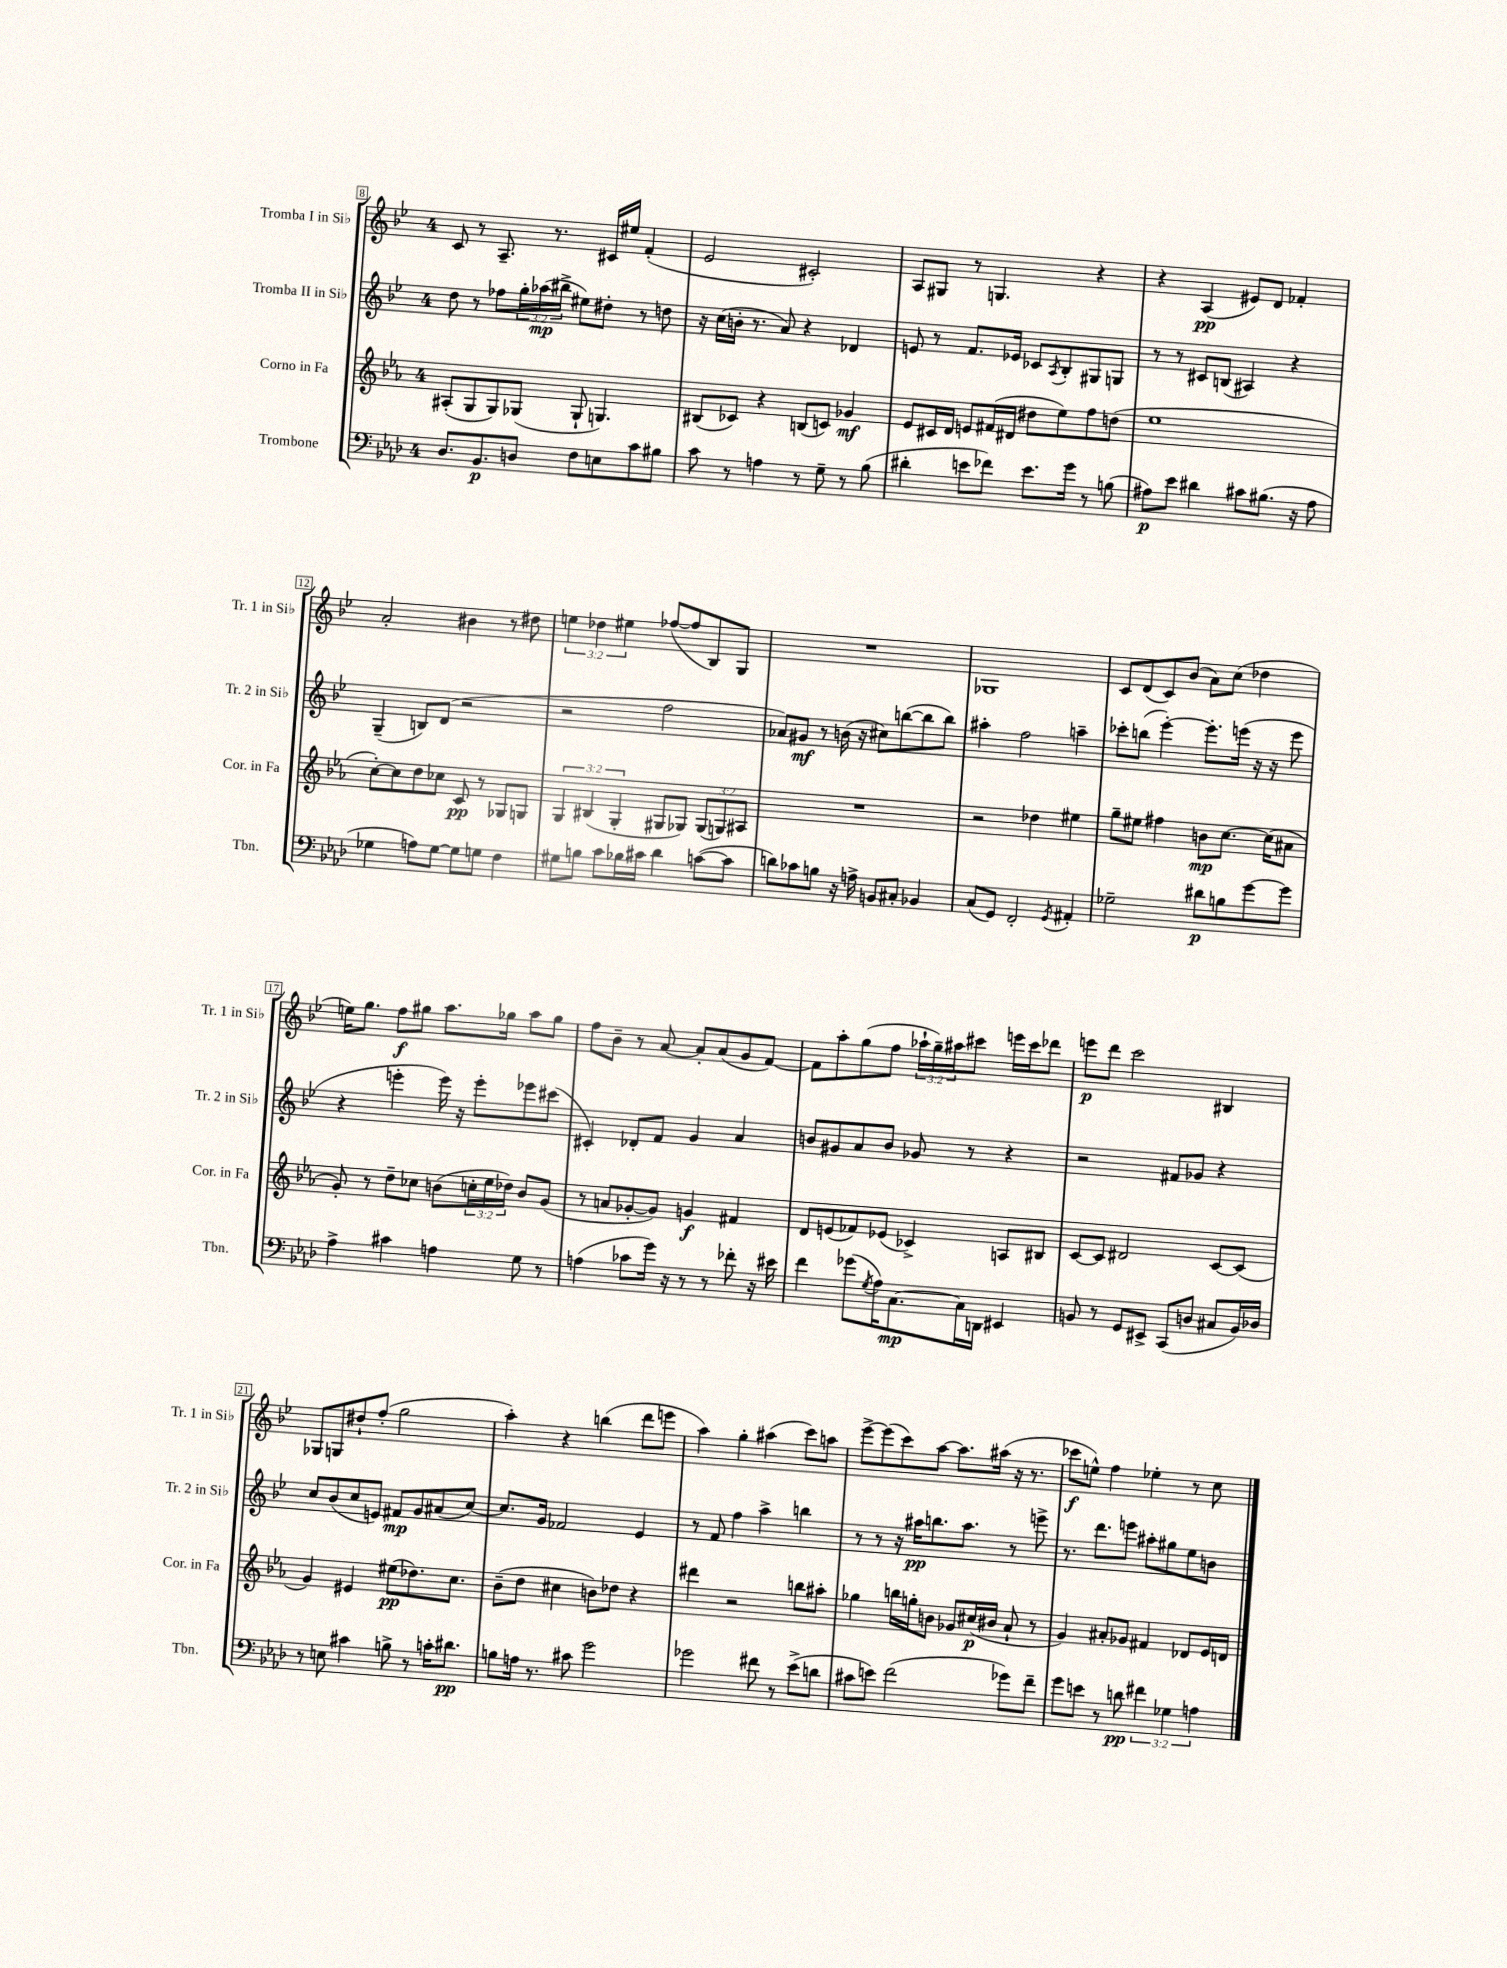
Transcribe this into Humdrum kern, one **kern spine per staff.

**kern	**dynam	**kern	**dynam	**kern	**dynam	**kern	**dynam
*part4	*part4	*part3	*part3	*part2	*part2	*part1	*part1
*staff4	*staff4	*staff3	*staff3	*staff2	*staff2	*staff1	*staff1
*I"Trombone	*	*I"Corno in Fa	*	*I"Tromba II in Si♭	*	*I"Tromba I in Si♭	*
*I'Tbn.	*	*I'Cor. in Fa	*	*I'Tr. 2 in Si♭	*	*I'Tr. 1 in Si♭	*
*clefF4	*	*clefG2	*	*clefG2	*	*clefG2	*
*k[b-e-a-d-]	*	*k[b-e-a-]	*	*k[b-e-]	*	*k[b-e-]	*
*M4/4	*	*M4/4	*	*M4/4	*	*M4/4	*
=8	=8	=8	=8	=8	=8	=8	=8
8.D-/L	.	(8A#X'/L	.	8dd\	.	8c/	.
.	.	8G/	.	8r	.	8r	.
8.BB-/	p	.	.	.	.	.	.
.	.	8G/)	.	8ff-X\L	.	8.A~/	.
8Dn/J	.	(8G-X/J	.	24gg'\L	.	.	.
.	.	.	.	(24aa-X\	mp	.	.
.	.	.	.	.	.	8.r	.
.	.	.	.	24bb#X^\JJ	.	.	.
8F\L	.	8G-`/	.	8ee#X\L)	.	.	.
8En\	.	4.Gn/)	.	8dd#X'\J	.	16c#X/LL	.
.	.	.	.	.	.	16ee#X/JJ	.
8c\	.	.	.	8r	.	(4f'/	.
8B#X\J	.	.	.	8ddn\	.	.	.
=9	=9	=9	=9	=9	=9	=9	=9
8c\	.	(8B#X/L	.	16r	.	2e-/	.
.	.	.	.	(16cc\LL	.	.	.
8r	.	8c-X/J)	.	16bn'\JJ	.	.	.
.	.	.	.	8.r	.	.	.
4An\	.	4r	.	.	.	.	.
.	.	.	.	8a/)	.	.	.
8r	.	(8Bn/L	.	4r	.	2c#X'/)	.
8G~\	.	8cn/J)	.	.	.	.	.
8r	.	4g-X/	mf	4d-X/	.	.	.
(8B-\	.	.	.	.	.	.	.
=10	=10	=10	=10	=10	=10	=10	=10
4d#X'\	.	8e-/L	.	8en/	.	8A/L	.
.	.	16c#X/L	.	8r	.	8G#X/J	.
.	.	16d/JJ	.	.	.	.	.
8en\L	.	8en/L	.	8.f/L	.	8r	.
8f-X\J)	.	(16f#X/L	.	.	.	4.Gn/	.
.	.	16d#X/JJ	.	16e-X/Jk	.	.	.
8.e\L	.	8dd#X\L	.	8c-X/L	.	.	.
.	.	.	.	8qA/	.	.	.
.	.	8ee-\)	.	8B-'/	.	.	.
16g\Jk	.	.	.	.	.	.	.
8r	.	8ff\	.	8G#X/	.	4r	.
(8Bn\	.	(8ddn\J	.	8Gn/J	.	.	.
=11	=11	=11	=11	=11	=11	=11	=11
8A#X\L)	p	1ee-	.	8r	.	4r	.
8e-\J	.	.	.	8r	.	.	.
4d#X\	.	.	.	8c#X/L	.	(4A/	pp
.	.	.	.	(8Bn/J	.	.	.
8c#X\L	.	.	.	4A#X/)	.	8e#X/L)	.
(8.B#X\J	.	.	.	.	.	8d/J	.
.	.	.	.	4r	.	4f-X'/	.
16r	.	.	.	.	.	.	.
8A#\	.	.	.	.	.	.	.
!!LO:LB:g=z
=12	=12	=12	=12	=12	=12	=12	=12
4G-X\	.	[8cc'\L)	.	(4G~/	.	2a'/	.
.	.	8cc\]	.	.	.	.	.
8An\L)	.	8dd\	.	8Bn/L)	.	.	.
[8G-\J	.	8cc-X\J	.	(8d/J	.	.	.
8G-\L]	.	8c/	pp	2r	.	4b#X\	.
8Gn\J	.	8r	.	.	.	.	.
4F\	.	8G-X/L	.	.	.	8r	.
.	.	8Gn/J	.	.	.	8dd#X\	.
=13	=13	=13	=13	=13	=13	=13	=13
8G#X\L	.	6G/	.	2r	.	6een\	.
8Bn\J	.	.	.	.	.	.	.
.	.	(6B#X/	.	.	.	6dd-X\	.
8c\L	.	.	.	.	.	.	.
.	.	6G'/	.	.	.	6ee#X\	.
16B-X\L	.	.	.	.	.	.	.
16c#X\JJ	.	.	.	.	.	.	.
4d-\	.	8G#X/L	.	2ff\	.	([8ff-X/L	.
.	.	8G-X/J)	.	.	.	8ff-/]	.
([8cn\L	.	(12G-/L	.	.	.	8B-/)	.
.	.	12Gn/)	.	.	.	.	.
8c\J]	.	.	.	.	.	8G/J	.
.	.	12A#X/J	.	.	.	.	.
=14	=14	=14	=14	=14	=14	=14	=14
8dn\L)	.	1r	.	8a-X/L)	.	1r	.
8c-X\	.	.	.	8g#X/J	mf	.	.
8Bn\J	.	.	.	8r	.	.	.
16r	.	.	.	(16bn\	.	.	.
16An^\	.	.	.	16r	.	.	.
8BBn/L	.	.	.	8cc#X\L)	.	.	.
8C#X'/J	.	.	.	([8bbn\	.	.	.
4BB-X/	.	.	.	8bb\]	.	.	.
.	.	.	.	8bb\J)	.	.	.
=15	=15	=15	=15	=15	=15	=15	=15
(8C/L	.	2r	.	4aa#X'\	.	1G-X	.
8GG/J)	.	.	.	.	.	.	.
2FF'/	.	.	.	2ff\	.	.	.
.	.	4dd-X\	.	.	.	.	.
8qGG/	.	.	.	.	.	.	.
4AA#X'/	.	4ee#X\	.	4aan~\	.	.	.
=16	=16	=16	=16	=16	=16	=16	=16
2G-X~\	.	8gg~\L	.	8ccc-X'\L	.	8c/L	.
.	.	8ee#X\J	.	(8bbn\J	.	(8d/	.
.	.	4ff#X\	.	[4eee-'\)	.	8c/)	.
.	.	.	.	.	.	(8b-/J	.
8d#X\L	p	8bn\L	mp	8.eee-'\L]	.	8a\L)	.
8Bn\	.	[8.cc\J	.	.	.	(8cc\J	.
.	.	.	.	(16eeen\Jk	.	.	.
[8g\	.	.	.	16r	.	4dd-X\	.
.	.	(16cc\KL]	.	16r	.	.	.
8g\J]	.	8a#X\J	.	8eee\	.	.	.
!!LO:LB:g=z
=17	=17	=17	=17	=17	=17	=17	=17
4A-^\	.	8g'/)	.	4r	.	16een\KL)	.
.	.	.	.	.	.	8.gg\J	.
.	.	8r	.	.	.	.	.
4c#X\	.	8dd~\L	.	4eeen'\	.	8ff\L	f
.	.	8cc-X\J	.	.	.	8gg#X\J	.
4An\	.	(8bn\L	.	16eee\)	.	8.aa\L	.
.	.	.	.	16r	.	.	.
.	.	24ccn'\L	.	8eee'\L	.	.	.
.	.	24ee-\	.	.	.	.	.
.	.	.	.	.	.	16gg-X\Jk	.
.	.	24dd-X\JJ)	.	.	.	.	.
8G\	.	8b/L	.	8eee-X\	.	8aa\L	.
8r	.	(8g/J	.	(8ccc#X\J	.	8gg-\J	.
=18	=18	=18	=18	=18	=18	=18	=18
(4An\	.	8r	.	4c#X'/)	.	8ff\L	.
.	.	8an/L	.	.	.	8b-~\J	.
8c-X\L	.	[8g-X'/	.	8d-X'/L	.	8r	.
16g\Jk)	.	8g-/J])	.	8f/J	.	[8a/	.
16r	.	.	.	.	.	.	.
8r	.	4gn/	f	4g/	.	8a'/L]	.
8r	.	.	.	.	.	(8a/	.
8f-X'\	.	4f#X/	.	4a/	.	8g/	.
16r	.	.	.	.	.	[8f/J)	.
16e#X\	.	.	.	.	.	.	.
=19	=19	=19	=19	=19	=19	=19	=19
4f\	.	8d/L	.	8bn/L	.	8f\L]	.
.	.	(8en/	.	8g#X/	.	8aa'\	.
(8g-X\L	.	8f-X/)	.	8a/	.	(8gg\	.
8qG/	.	.	.	.	.	.	.
16A-\K)	.	(8e-X/J	.	8b/J	.	8ff\J	.
[8.C\	mp	.	.	.	.	.	.
.	.	4c-X^/)	.	8g-X/	.	24aa-X`\LL	.
.	.	.	.	.	.	24gg~\)	.
.	.	.	.	.	.	24aa#X\J	.
16C\L]	.	.	.	8r	.	8ccc#X\J	.
16DDn\JJ	.	.	.	.	.	.	.
4EE#X/	.	8An/L	.	4r	.	16eeen\LL	.
.	.	.	.	.	.	16ccc#\J	.
.	.	8B#X/J	.	.	.	8ddd-X\J	.
=20	=20	=20	=20	=20	=20	=20	=20
8BBn/	.	[8c/L	.	2r	.	8eeen\L	p
8r	.	8c/J]	.	.	.	8ddd\J	.
8GG/L	.	2d#X/	.	.	.	2ccc\	.
8EE#X^/J	.	.	.	.	.	.	.
(8CC/L	.	.	.	8f#X/L	.	.	.
8Dn/J	.	.	.	8g-X/J	.	.	.
8C#X/L	.	[8c/L	.	4r	.	4B#X/	.
16BB/L)	.	(8c/J]	.	.	.	.	.
16D-X/JJ	.	.	.	.	.	.	.
!!LO:LB:g=z
=21	=21	=21	=21	=21	=21	=21	=21
8r	.	4g/)	.	8cc/L	.	8G-X/L	.
8En\	.	.	.	(8b-/	.	8Gn/	.
4c#X\	.	4e#X/	.	8cc/	.	8dd#X`/	.
.	.	.	.	8en/J)	.	(8ff'/J	.
8Bn^\	.	(8ee#X\L	pp	8f#X/L	mp	2gg\	.
8r	.	8.dd-X\)	.	8g/	.	.	.
16cn'\KL	.	.	.	(8a#X/	.	.	.
8.d#X\J	pp	8.cc\J	.	.	.	.	.
.	.	.	.	[8cc/J)	.	.	.
=22	=22	=22	=22	=22	=22	=22	=22
8Bn\L	.	(8b-~\L	.	8.cc/L]	.	4aa'\)	.
16An\Jk	.	8dd\J	.	.	.	.	.
8.r	.	.	.	16g/Jk	.	.	.
.	.	4cc#X\	.	2f-X/	.	4r	.
8c#X\	.	.	.	.	.	.	.
2g\	.	8bn\L)	.	.	.	(4bbn\	.
.	.	8dd-X\J	.	.	.	.	.
.	.	4r	.	4e-/	.	8ddd\L	.
.	.	.	.	.	.	8eeen\J	.
=23	=23	=23	=23	=23	=23	=23	=23
2g-X\	.	4ddd#X\	.	8r	.	4aa\)	.
.	.	.	.	8f/	.	.	.
.	.	2r	.	4ff\	.	4gg'\	.
8f#X\	.	.	.	4aa^\	.	(4aa#X\	.
8r	.	.	.	.	.	.	.
(8e-^\L	.	8bbn\L	.	4bbn\	.	8ccc\L)	.
8dn\J	.	8aa#X'\J	.	.	.	8aan\J	.
=24	=24	=24	=24	=24	=24	=24	=24
8c#X\L	.	4gg-X\	.	8r	.	[8eee-^\L	.
8en\J)	.	.	.	8r	.	(8eee-\]	.
(2f\	.	16bbn\LL	.	16r	.	8ccc\)	.
.	.	16ggn'\J	.	16aa#X\KL	pp	.	.
.	.	8bn\J	.	8.bbn\	.	[8aa\J	.
.	.	8g-X/L	.	.	.	8.aa\L]	.
.	.	.	.	8.aa#\J	.	.	.
.	.	(16cc#X/L	p	.	.	.	.
.	.	16b#X/JJ	.	.	.	(16aa#X\Jk	.
8g-X\L)	.	8a-`/	.	8r	.	16r	.
.	.	.	.	.	.	8.r	.
8f~\J	.	8r	.	8eeen^\	.	.	.
=25	=25	=25	=25	=25	=25	=25	=25
8g\L	.	4g/)	.	8.r	.	8ccc-X\L	f
8en\J	.	.	.	.	.	8een^^\J)	.
.	.	.	.	8.ddd\L	.	.	.
8r	.	8a#X'/L	.	.	.	4ff\	.
8dn\	pp	8g-X/J	.	8eeen\J	.	.	.
6f#X\	.	4f#X/	.	8aa#X'\L	.	4ee-X'\	.
.	.	.	.	8gg#X\	.	.	.
6G-X\	.	.	.	.	.	.	.
.	.	8d-X/L	.	8ee-\	.	8r	.
6An\	.	.	.	.	.	.	.
.	.	16e-/L	.	8bn\J	.	8cc\	.
.	.	16dn/JJ	.	.	.	.	.
==	==	==	==	==	==	==	==
*-	*-	*-	*-	*-	*-	*-	*-
